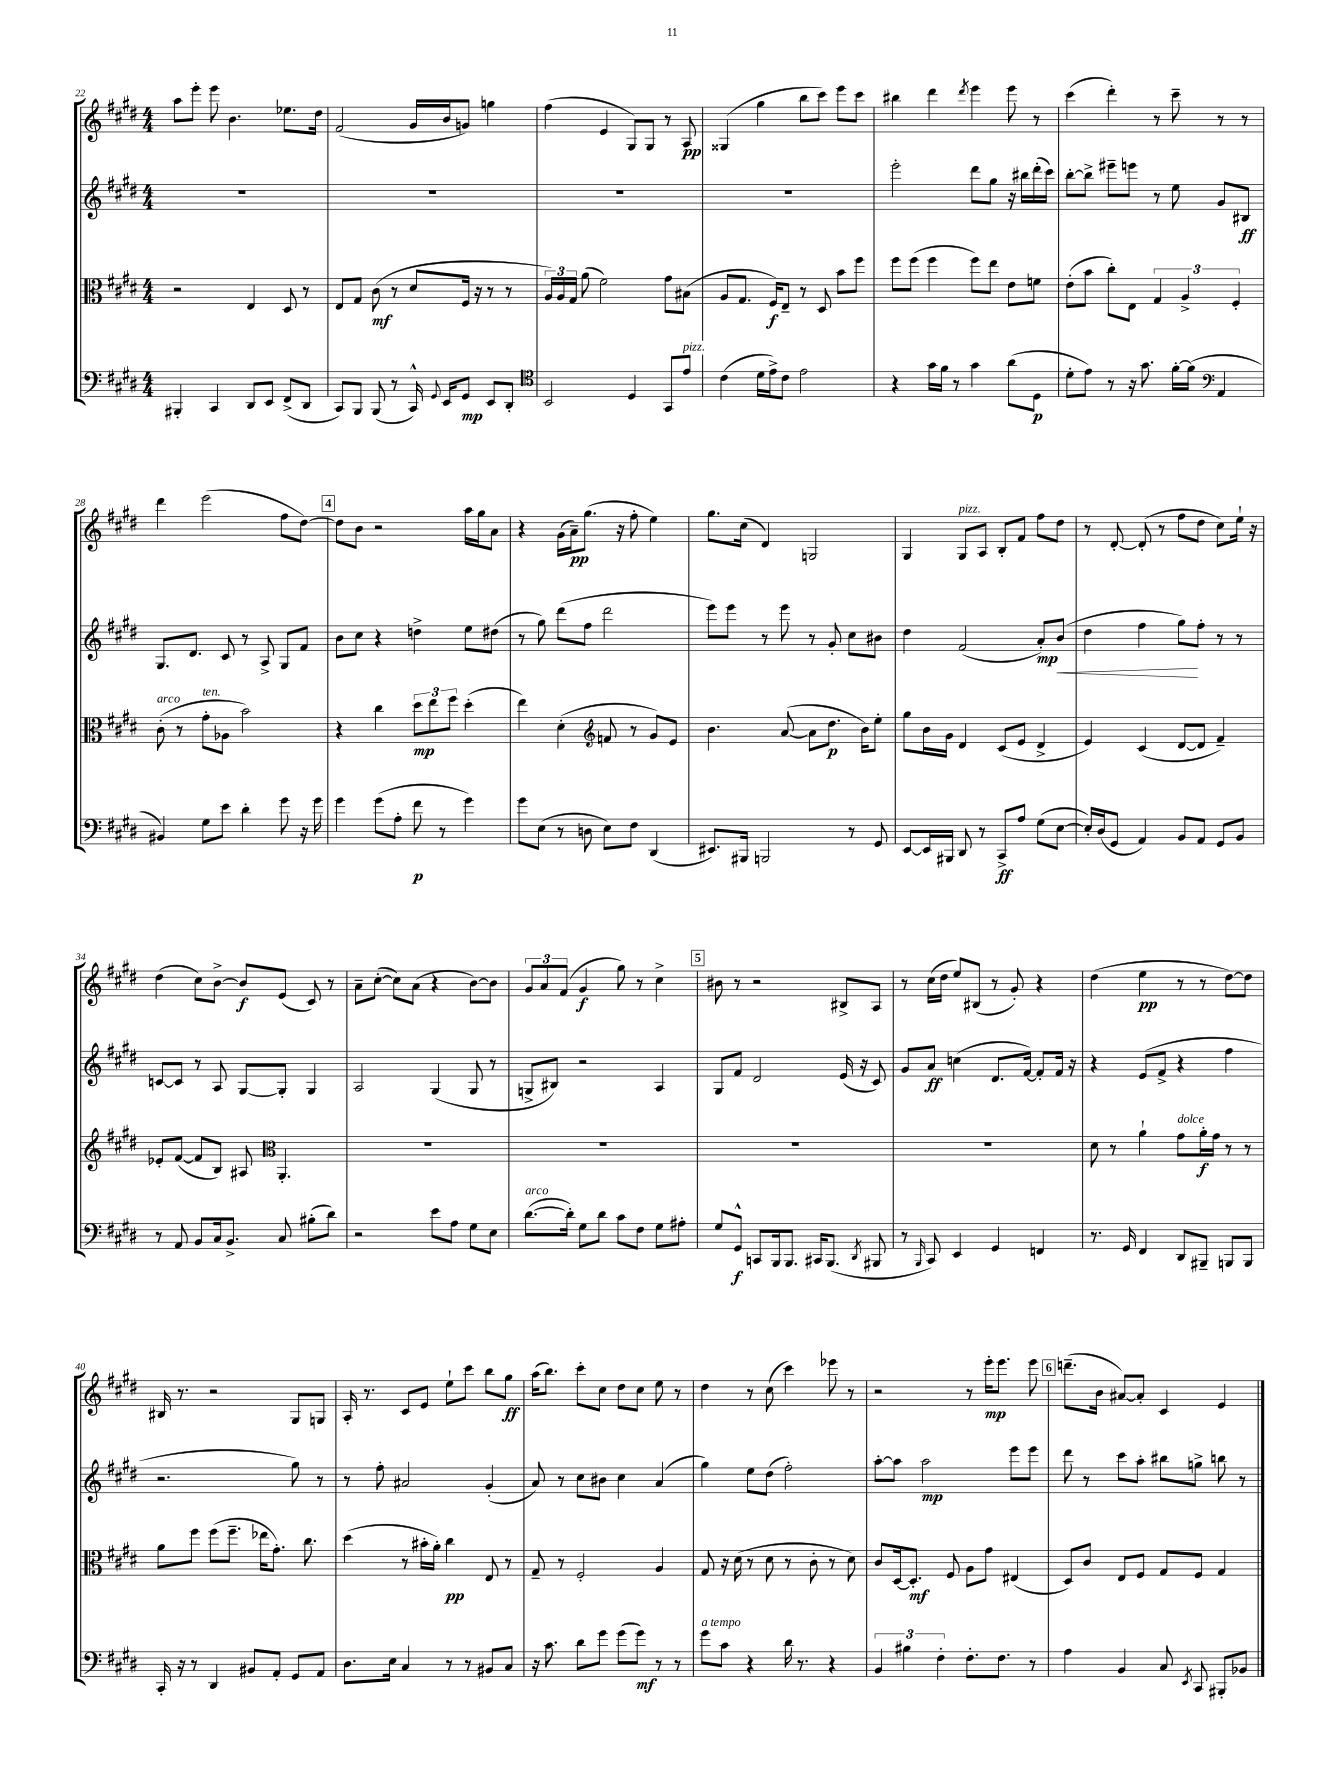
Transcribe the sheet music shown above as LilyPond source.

<<
\new StaffGroup <<
\new Staff = "s0" {
    \clef treble \key e \major \numericTimeSignature \time 4/4
    \autoBeamOff a''8[ e'''8]-. e'''8 b'4. ees''8.[ dis''16] |
    fis'2( gis'16[ b'16 g'8]) g''4 |
    fis''4( e'4 gis8[) gis8] r8 a8\pp |
    gisis4( gis''4 b''8[ cis'''8]) e'''8[ cis'''8] |
    bis''4 dis'''4 \acciaccatura { dis'''8 } e'''4 e'''8 r8 |
    cis'''4( dis'''4-.) r8 cis'''8-- r8 r8 |
    dis'''4 e'''2( fis''8[ dis''8]~) |
    \mark \markup { \box "4" } dis''8[ b'8] r2 a''16[ gis''16 a'8] |
    r4 gis'16[( a'16--\pp) gis''8.]( r16 fis''8-. e''4) |
    gis''8.[ cis''16]( dis'4) g2 |
    gis4 gis8[^\markup { \italic "pizz." } a8] b8[-. fis'8] fis''8[ dis''8] |
    r8 dis'8~-. dis'8-.( r8 fis''8[ dis''8] cis''8[) e''16]-! r16 |
    dis''4( cis''8[) b'8]~-> b'8[\f e'8]( cis'8) r8 |
    a'8[-- cis''8]~-.( cis''8[) a'8]( r4 b'8[~) b'8] |
    \tuplet 3/2 { gis'8[ a'8 fis'8]( } gis'4\f gis''8) r8 cis''4-> |
    \mark \markup { \box "5" } bis'8 r8 r2 bis8[-> a8] |
    r8 cis''16[( dis''16] e''8[) bis8]( r8 gis'8-.) r4 |
    dis''4( e''4\pp r8 r8 dis''8[~) dis''8] |
    bis16 r8. r2 gis8[ g8] |
    a16-. r8. cis'8[ e'8] e''8[-! cis'''8] b''8[ gis''8]\ff |
    a''16[( b''8.]) cis'''8[-. cis''8] dis''8[ cis''8] e''8 r8 |
    dis''4 r8 cis''8( cis'''4) ees'''8 r8 |
    r2 r8 e'''16[-.\mp e'''8.] e'''8 |
    \mark \markup { \box "6" } d'''8.[--( b'16] ais'8[~) ais'8]-. cis'4 e'4 \bar "|." |
}
\new Staff = "s1" {
    \clef treble \key e \major \numericTimeSignature \time 4/4
    \autoBeamOff R1 |
    R1 |
    R1 |
    R1 |
    e'''2-. dis'''8[ gis''8] r16 bis''16[ dis'''16-.( cis'''16]) |
    b''8[~-. b''8]-> eis'''8[-- e'''8] r8 e''8 gis'8[ bis8]\ff |
    gis8.[ dis'8.] cis'8 r8 a8-> gis8[ fis'8] |
    \mark \markup { \box "4" } b'8[ cis''8] r4 d''4-> e''8[ dis''8]( |
    r8 gis''8) dis'''8[( fis''8] dis'''2 |
    e'''8[) e'''8] r8 e'''8 r8 gis'8-. cis''8[ bis'8] |
    dis''4 fis'2( a'8[-.\mp) b'8]\<( |
    dis''4 fis''4 gis''8[\!) fis''8]-. r8 r8 |
    c'8[~ c'8] r8 a8 gis8[~ gis8]-. gis4 |
    a2 gis4( gis8 r8 |
    g8[-> bis8]) r2 a4 |
    \mark \markup { \box "5" } gis8[ fis'8] dis'2 e'16( r16 cis'8) |
    gis'8[ a'8]\ff c''4( dis'8.[ fis'16]~) fis'8[-. fis'16] r16 |
    r4 e'8[( fis'8]-> r4 fis''4 |
    r2. gis''8) r8 |
    r8 fis''8-. ais'2 gis'4-.( |
    a'8) r8 cis''8[ bis'8] cis''4 a'4( |
    gis''4) e''8[ dis''8]( fis''2-.) |
    a''8[~-. a''8] a''2\mp e'''8[ e'''8] |
    \mark \markup { \box "6" } dis'''8 r8 cis'''8[ a''8]-. bis''8[ g''8]-> b''8 r8 \bar "|." |
}
\new Staff = "s2" {
    \clef alto \key e \major \numericTimeSignature \time 4/4
    \autoBeamOff r2 e4 dis8 r8 |
    e8[ gis8] cis'8\mf( r8 dis'8[ fis16] r16 r8 r8 |
    \tuplet 3/2 { a16[) a16 gis16] } a'8( fis'2) gis'8[ bis8]( |
    a8[ gis8.] fis16[\f) e8]-- r8 dis8 b'8[ fis''8] |
    fis''8[ fis''8]( fis''4 fis''8[) e''8] e'8[ f'8] |
    e'8[-.( b'8] cis''8[-.) e8] \tuplet 3/2 { gis4 a4-> fis4-. } |
    cis'8-.^\markup { \italic "arco" }( r8 gis'8[-.^\markup { \italic "ten." } aes8] b'2) |
    \mark \markup { \box "4" } r4 cis''4 \tuplet 3/2 { dis''8[\mp e''8 fis''8] } dis''4-.( |
    e''4) dis'4-.( \clef treble f'8 r8 gis'8[) e'8] |
    b'4. a'8~( a'8[ dis''8.]\p b'16[) e''8]-. |
    gis''8[ b'16 gis'16] dis'4 cis'8[( e'8] dis'4-> |
    e'4) cis'4( dis'8[~ dis'8] fis'4--) |
    ees'8[-. fis'8]~( fis'8[ b8]) ais8 \clef alto a,4.-. |
    R1 |
    R1 |
    \mark \markup { \box "5" } R1 |
    R1 |
    dis'8 r8 a'4-! gis'8[^\markup { \italic "dolce" } a'16-.\f gis'16] r8 r8 |
    a'8[ fis''8] fis''8[( fis''8.]-- ees''16[ gis'8.]-.) cis''8. |
    dis''4( r8 bis'16[-. a'16]-.) cis''4\pp e8 r8 |
    gis8-- r8 fis2-. a4 |
    gis8 r16 dis'16( r8 dis'8 r8 cis'8-. r8 dis'8) |
    cis'8[ dis16~ dis8.]-.\mf fis8 a8[ gis'8] eis4( |
    \mark \markup { \box "6" } dis8[) cis'8] e8[ fis8] gis8[ fis8] gis4 \bar "|." |
}
\new Staff = "s3" {
    \clef bass \key e \major \numericTimeSignature \time 4/4
    \autoBeamOff bis,,4-. cis,4 dis,8[ e,8] fis,8[->( dis,8] |
    cis,8[) b,,8] b,,8( r8 cis,16-^) \appoggiatura { gis,8 } e,16[ gis,8]\mp e,8[ dis,8]-. |
    \clef tenor b,2 dis4 gis,8[ e'8]^\markup { \italic "pizz." } |
    cis'4( dis'16[ e'16->) cis'8] e'2 |
    r4 gis'16[ fis'16] r8 gis'4 a'8[( dis8]\p |
    dis'8[-. e'8]) r8 r16 gis'8. fis'16[~-. fis'16]( \clef bass a,4 |
    bis,4) gis8[ e'8] dis'4-. gis'8 r16 gis'16 |
    \mark \markup { \box "4" } gis'4 gis'8[( a8]-. fis'8\p r8 gis'4) |
    gis'8[ e8]( r8 d8 e8[) fis8] dis,4( |
    eis,8.[) bis,,16] b,,2 r8 gis,8 |
    e,8[~ e,16 bis,,16] dis,8 r8 cis,8[->\ff a8] gis8[( e8]~ |
    e16[-.) dis16( gis,8] a,4) b,8[ a,8] gis,8[ b,8] |
    r8 a,8 b,8[ cis16 b,8.]-> cis8 bis8[-.( dis'8]) |
    r2 e'8[ a8] gis8[ e8] |
    dis'8.[~^\markup { \italic "arco" }( dis'16]-.) gis8[ dis'8] cis'8[ fis8] gis8[ ais8]-. |
    \mark \markup { \box "5" } gis8[ gis,8]-^\f c,8[ b,,16 b,,8.] cis,16[ b,,8.]( \acciaccatura { dis,8 } bis,,8 |
    r8 \grace { b,,16 } cis,8) e,4 gis,4 f,4 |
    r8. gis,16 fis,4 dis,8[ bis,,8]-- b,,8[ b,,8] |
    cis,16-. r16 r8 dis,4 bis,8[ a,8]-. gis,8[ a,8] |
    dis8.[ e16] cis4 r8 r8 bis,8[ cis8] |
    r16 cis'8. dis'8[ gis'8] gis'8[( gis'8]\mf) r8 r8 |
    gis'8[^\markup { \italic "a tempo" } cis'8] r4 dis'16 r8. r4 |
    \tuplet 3/2 { b,4 bis4 fis4-. } fis8.[-. fis8.] r8 |
    \mark \markup { \box "6" } a4 b,4 cis8 \acciaccatura { e,8 } cis,8 bis,,8[-. bes,8] \bar "|." |
}
>>
>>
\layout { \context { \Score currentBarNumber = #22 } }
